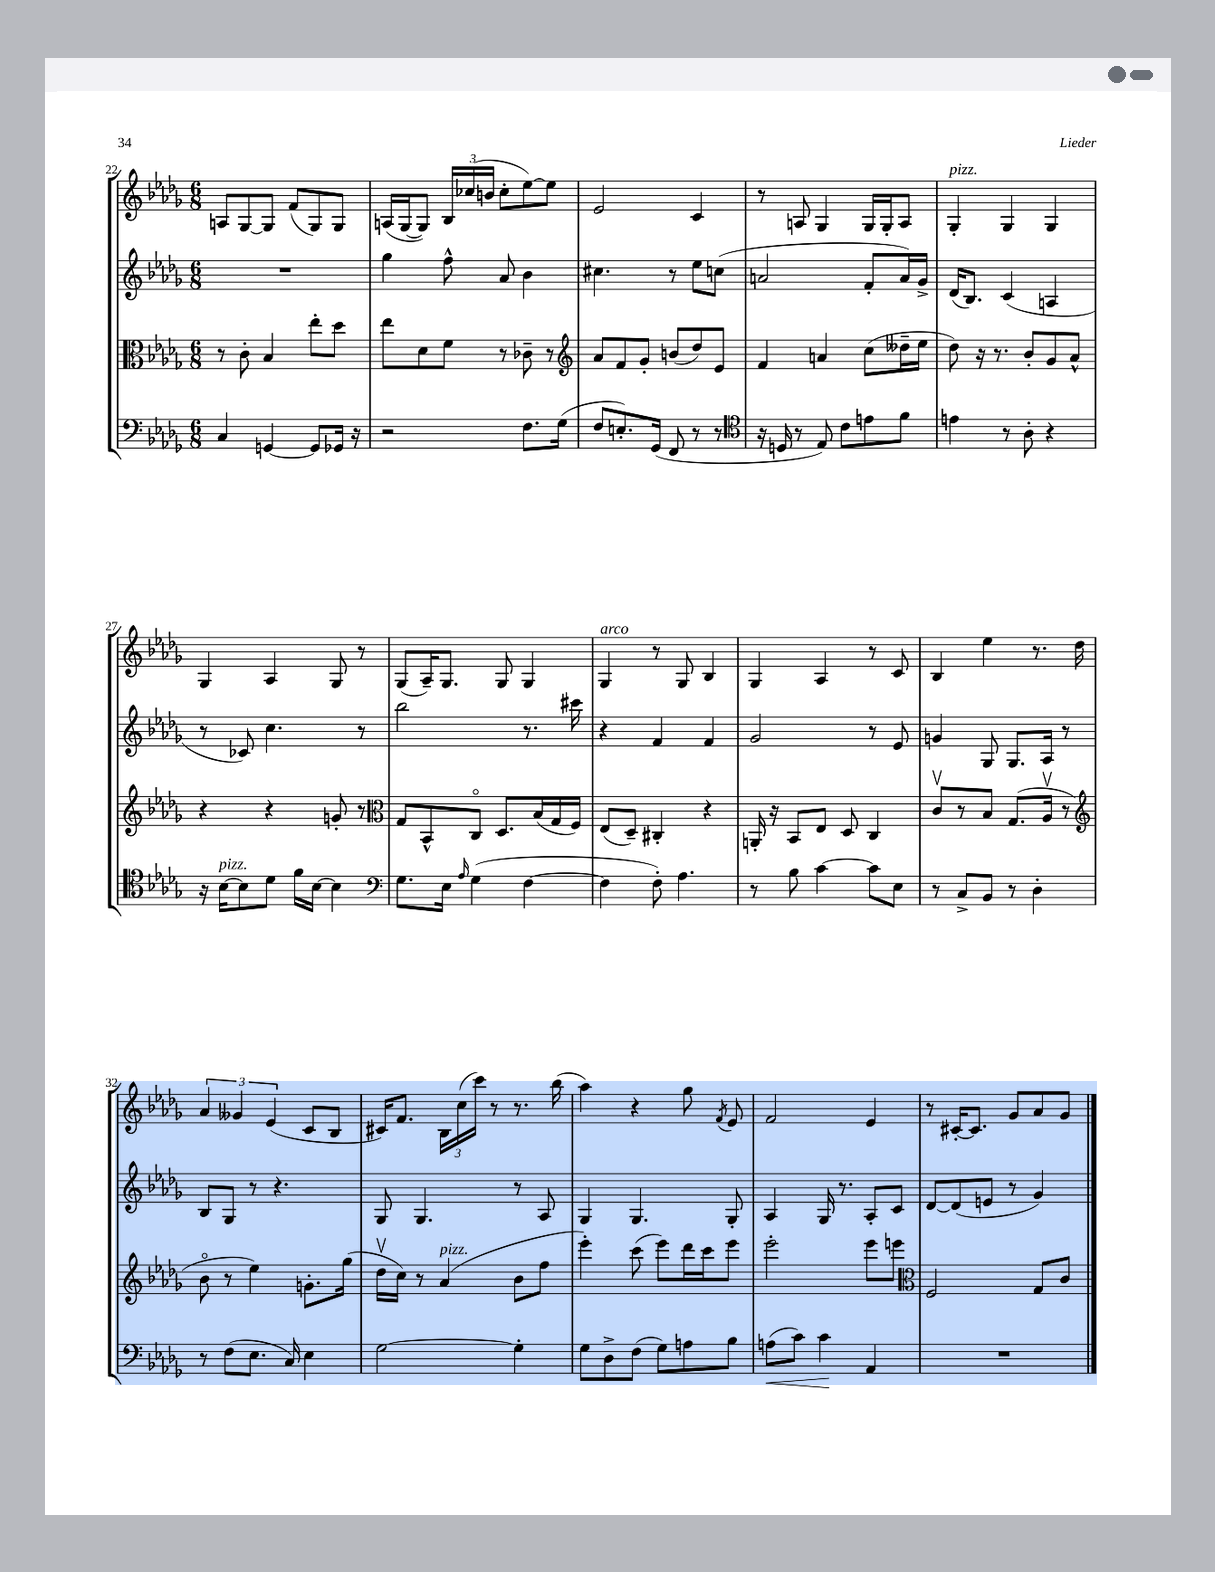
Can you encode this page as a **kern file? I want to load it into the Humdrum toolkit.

**kern	**kern	**kern	**kern
*staff4	*staff3	*staff2	*staff1
*clefF4	*clefC3	*clefG2	*clefG2
*k[b-e-a-d-g-]	*k[b-e-a-d-g-]	*k[b-e-a-d-g-]	*k[b-e-a-d-g-]
*M6/8	*M6/8	*M6/8	*M6/8
4C	8r	2.r	8A
.	8c'	.	[8G-
[4GG	4B-	.	8G-]
.	.	.	(8f
8GG]	8ee-'	.	8G-)
16GG-	8dd-	.	8G-
16r	.	.	.
=	=	=	=
2r	8ee-	4gg-	(16A
.	.	.	[16G-
.	8d-	.	8G-])
.	8f	8ff^^	24B-
.	.	.	(24cc-
.	.	.	24b
.	8r	8a-	8cc-'
8.F	8c-~	4b-	[8ee-)
.	8r	.	8ee-]
(16G-	.	.	.
=	=	=	=
*	*clefG2	*	*
8F	8a-	4.cc#	2e-
8.E')	8f	.	.
.	8g-'	.	.
(16GG-	.	.	.
8FF	(8b	8r	.
8r	8dd-)	8ee-	4c
8r	8e-	(8cc	.
=	=	=	=
*clefC4	*	*	*
16r	4f	2a	8r
16D	.	.	.
8r	.	.	8A
8E-)	4a	.	4G-
8c	.	.	.
8e	(8cc	8f'	16G-
.	.	.	16G-'
8f	16dd--~	16a)	8A
.	16ee-	16g-^	.
=	=	=	=
4e	8dd-)	(16d-	4G-'
.	.	8.B-)	.
.	16r	.	.
.	8.r	.	.
8r	.	(4c	4G-
8A-'	8b-'	.	.
4r	8g-	4A	4G-
.	8a-^^	.	.
=	=	=	=
16r	4r	8r	4G-
[16B-	.	.	.
8B-]	.	8c-)	.
8d-	4r	4.cc	4A-
16f	.	.	.
[16B-	.	.	.
4B-]	8g'	.	8G-
.	8r	8r	8r
=	=	=	=
*clefF4	*clefC3	*	*
8.G-	8G-	2bb-	(8G-
.	8BB-^^	.	16A-~)
16E-	.	.	8.G-
16qqA-	.	.	.
(4G-	8Co	.	.
.	8.D-	.	8G-
[4F	.	8.r	4G-
.	(16B-	.	.
.	16G-	.	.
.	16F)	16ccc#	.
=	=	=	=
4F]	(8E-	4r	4G-
.	8D-~)	.	.
8F')	4C#'	4f	8r
4.A-	.	.	8G-
.	4r	4f	4B-
=	=	=	=
8r	16AA'	2g-	4G-
.	16r	.	.
8B-	8BB-	.	.
[4c	8E-	.	4A-
.	8D-	.	.
8c]	4C	8r	8r
8E-	.	8e-	8c
=	=	=	=
8r	8cv	4g	4B-
8C^	8r	.	.
8BB-	8B-	8G-	4ee-
8r	(8.G-	8.G-	.
4D-'	.	.	8.r
.	16A-v	16A-	.
.	8r	8r	.
.	.	.	16dd-
=	=	=	=
*	*clefG2	*	*
8r	8b-o	8B-	6a-
(8F	8r	8G-	.
.	.	.	6g--
8.E-	4ee-)	8r	.
.	.	.	(6e-
.	.	4.r	.
16C)	.	.	.
4E-	8.g'	.	8c
.	.	.	8B-
.	(16gg-	.	.
=	=	=	=
[2G-	16dd-v	8G-	16c#)
.	16cc)	.	8.f
.	8r	4.G-	.
.	(4a-	.	24B-
.	.	.	(24cc
.	.	.	24ccc)
.	.	.	8r
4G-']	8b-	8r	8.r
.	8ff	8A-	.
.	.	.	(16bb-
=	=	=	=
8G-	4eee-')	4G-	4aa-)
8D-^	.	.	.
(8F	(8ccc	4.G-	4r
8G-)	8eee-)	.	.
8A	16ddd-	.	8gg-
.	16ccc	.	.
.	.	.	8qf
8B-	8eee-	8G-'	8e-
=	=	=	=
(8A	2eee-'	4A-	2f
8c)	.	.	.
4c	.	16G-	.
.	.	8.r	.
4AA-	8eee-	8A-'	4e-
.	8eee	8c	.
=	=	=	=
*	*clefC3	*	*
2.r	2F	[8d-	8r
.	.	(8d-]	[16c#'
.	.	.	8.c#]
.	.	8e	.
.	.	8r	8g-
.	8G-	4g-)	8a-
.	8c	.	8g-
==	==	==	==
*-	*-	*-	*-
